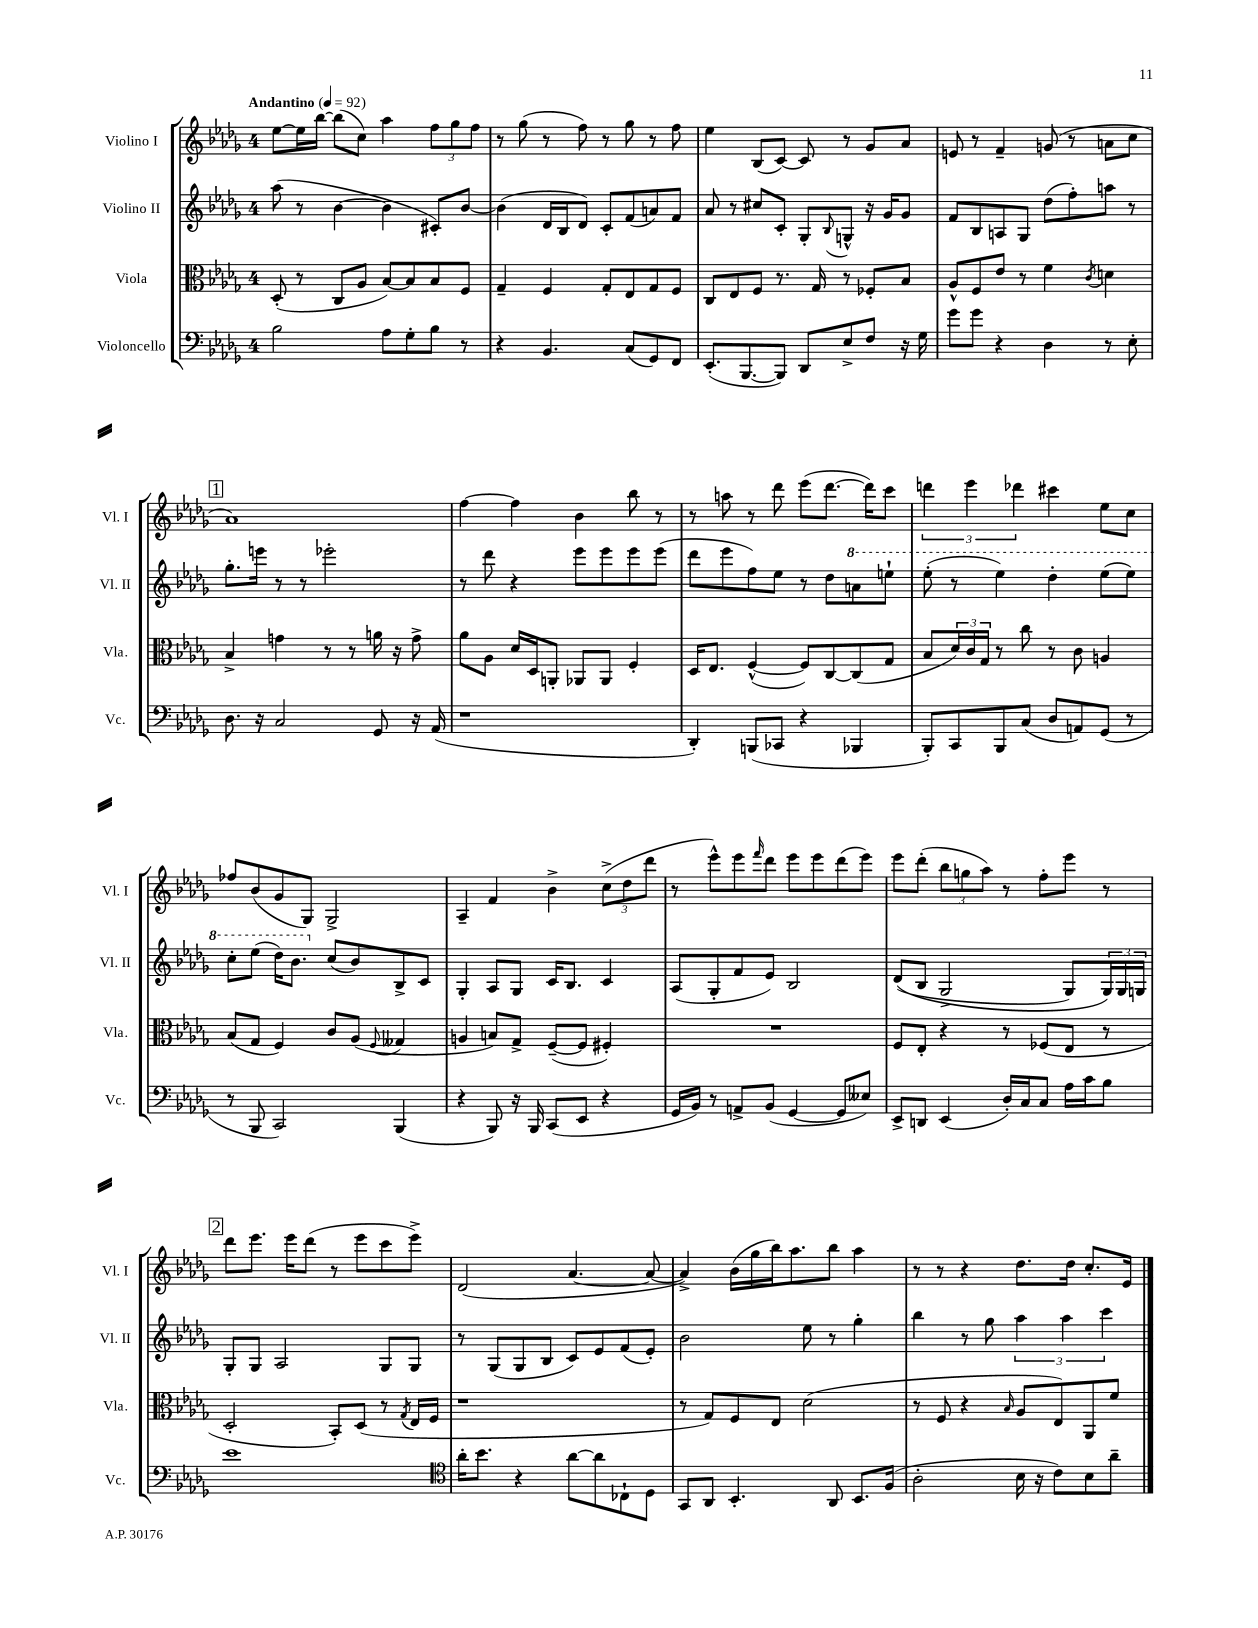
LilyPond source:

<<
\new StaffGroup <<
\new Staff = "s0" \with { instrumentName = "Violino I" shortInstrumentName = "Vl. I" } {
    \clef treble \key des \major \once \override Staff.TimeSignature.style = #'single-digit \time 4/4 \tempo "Andantino" 4 = 92
    ees''8~ ees''16 bes''16~ bes''8( c''8) aes''4 \tuplet 3/2 { f''8 ges''8 f''8 } |
    r8 ges''8( r8 f''8) r8 ges''8 r8 f''8 |
    ees''4 bes8( c'8~) c'8 r8 ges'8 aes'8 |
    e'8 r8 f'4-- g'8( r8 a'8 c''8 |
    \mark \markup { \box "1" } aes'1) |
    f''4~ f''4 bes'4 bes''8 r8 |
    r8 a''8 r8 des'''8 ees'''8( des'''8.~ des'''16) c'''8 |
    \tuplet 3/2 { d'''4 ees'''4 des'''4 } cis'''4 ees''8 c''8 |
    fes''8 bes'8( ges'8 ges8) ges2-> |
    aes4-- f'4 bes'4-> \tuplet 3/2 { c''8->( des''8 des'''8 } |
    r8 ees'''8-^) ees'''8 \grace { f'''16 } des'''8 ees'''8 ees'''8 des'''8( ees'''8) |
    ees'''8 des'''8-.( \tuplet 3/2 { bes''8 g''8 aes''8) } r8 f''8-. ees'''8 r8 |
    \mark \markup { \box "2" } des'''8 ees'''8. ees'''16 des'''8( r8 ees'''8 c'''8 ees'''8->) |
    des'2( aes'4.~ aes'8~ |
    aes'4->) bes'16( ges''16 bes''16) aes''8. bes''8 aes''4 |
    r8 r8 r4 des''8. des''16 c''8.-. ees'16 \bar "|." |
}
\new Staff = "s1" \with { instrumentName = "Violino II" shortInstrumentName = "Vl. II" } {
    \clef treble \key des \major \once \override Staff.TimeSignature.style = #'single-digit \time 4/4
    aes''8( r8 bes'4~ bes'4 cis'8-.) bes'8~ |
    bes'4( des'16 bes16 des'8) c'8-. f'8( a'8) f'8 |
    aes'8 r8 cis''8 c'8-. ges8-. \appoggiatura { bes8 } g8-^ r16 ges'16 ges'8 |
    f'8 bes8 a8 ges8 des''8( f''8-.) a''8 r8 |
    \mark \markup { \box "1" } ges''8.-. e'''16 r8 r8 ees'''2-. |
    r8 des'''8 r4 ees'''8 ees'''8 ees'''8 ees'''8( |
    des'''8 ees'''8 f''8) ees''8 r8 des''8 \ottava #1 a''8 e'''8-! |
    ees'''8-.( r8 ees'''4) des'''4-. ees'''8( ees'''8) |
    c'''8-. ees'''8( des'''16) bes''8. \ottava #0 c''8( bes'8) bes8-> c'8 |
    ges4-. aes8 ges8 c'16 bes8. c'4 |
    aes8( ges8-. f'8 ees'8) bes2 |
    des'8(\( bes8 ges2-> ges8) \tuplet 3/2 { ges16\) ges16 g16 } |
    \mark \markup { \box "2" } ges8-. ges8 aes2 ges8 ges8 |
    r8 ges8( ges8 bes8 c'8) ees'8 f'8( ees'8-.) |
    bes'2 ees''8 r8 ges''4-. |
    bes''4 r8 ges''8 \tuplet 3/2 { aes''4 aes''4 c'''4 } \bar "|." |
}
\new Staff = "s2" \with { instrumentName = "Viola" shortInstrumentName = "Vla." } {
    \clef alto \key des \major \once \override Staff.TimeSignature.style = #'single-digit \time 4/4
    des8-.( r8 c8 aes8 bes8~) bes8 bes8 f8 |
    ges4-- f4 ges8-. ees8 ges8 f8 |
    c8 ees8 f8 r8. ges16 r8 fes8-. bes8 |
    aes8-^ f8 ees'8 r8 f'4 \acciaccatura { c'8 } d'4 |
    \mark \markup { \box "1" } bes4-> g'4 r8 r8 a'16 r16 g'8-> |
    aes'8 aes8 des'16 des16 a,8-. aes,8 aes,8 f4-. |
    des16 ees8. f4~-^( f8) c8~ c8( ges8 |
    bes8 \tuplet 3/2 { des'16) c'16 ges16 } r8 c''8 r8 c'8 a4 |
    bes8( ges8 f4) c'8 aes8( \appoggiatura { f8 } geses4 |
    a4 b8) ges8-> f8~--( f8 fis4-.) |
    R1 |
    f8 ees8-. r4 r8 fes8( ees8 r8 |
    \mark \markup { \box "2" } des2-. bes,8-.) des8( r8 \acciaccatura { ges8 } ees16 f16 |
    r1 |
    r8 ges8) f8 ees8 des'2( |
    r8 f8 r4 \grace { bes16 } aes8 ees8) aes,8 f'8 \bar "|." |
}
\new Staff = "s3" \with { instrumentName = "Violoncello" shortInstrumentName = "Vc." } {
    \clef bass \key des \major \once \override Staff.TimeSignature.style = #'single-digit \time 4/4
    bes2 aes8 ges8-. bes8 r8 |
    r4 bes,4. c8( ges,8) f,8 |
    ees,8.-.( bes,,8.~ bes,,8) des,8 ees8-> f8 r16 ges16 |
    ges'8 ges'8 r4 des4 r8 ees8-. |
    \mark \markup { \box "1" } des8. r16 c2 ges,8 r16 aes,16( |
    r1 |
    des,4-.) b,,8( ces,8 r4 bes,,4 |
    bes,,8-.) c,8 bes,,8 c8( des8 a,8) ges,8( r8 |
    r8 bes,,8 c,2) bes,,4( |
    r4 bes,,8) r16 bes,,16 c,8( ees,8 r4 |
    ges,16 bes,16) r8 a,8-> bes,8( ges,4~ ges,8 eeses8) |
    ees,8-> d,8 ees,4( des16-.) c16 c8 aes16 c'16 bes8 |
    \mark \markup { \box "2" } ees'1 |
    \clef tenor aes'16-. bes'8. r4 aes'8~ aes'8 ces8-! des8 |
    ges,8 aes,8 bes,4.-. aes,8 bes,8. f16( |
    aes2-. bes16 r16 c'8) bes8 aes'8-- \bar "|." |
}
>>
>>
\layout { \context { \Score \remove "Bar_number_engraver" } }
